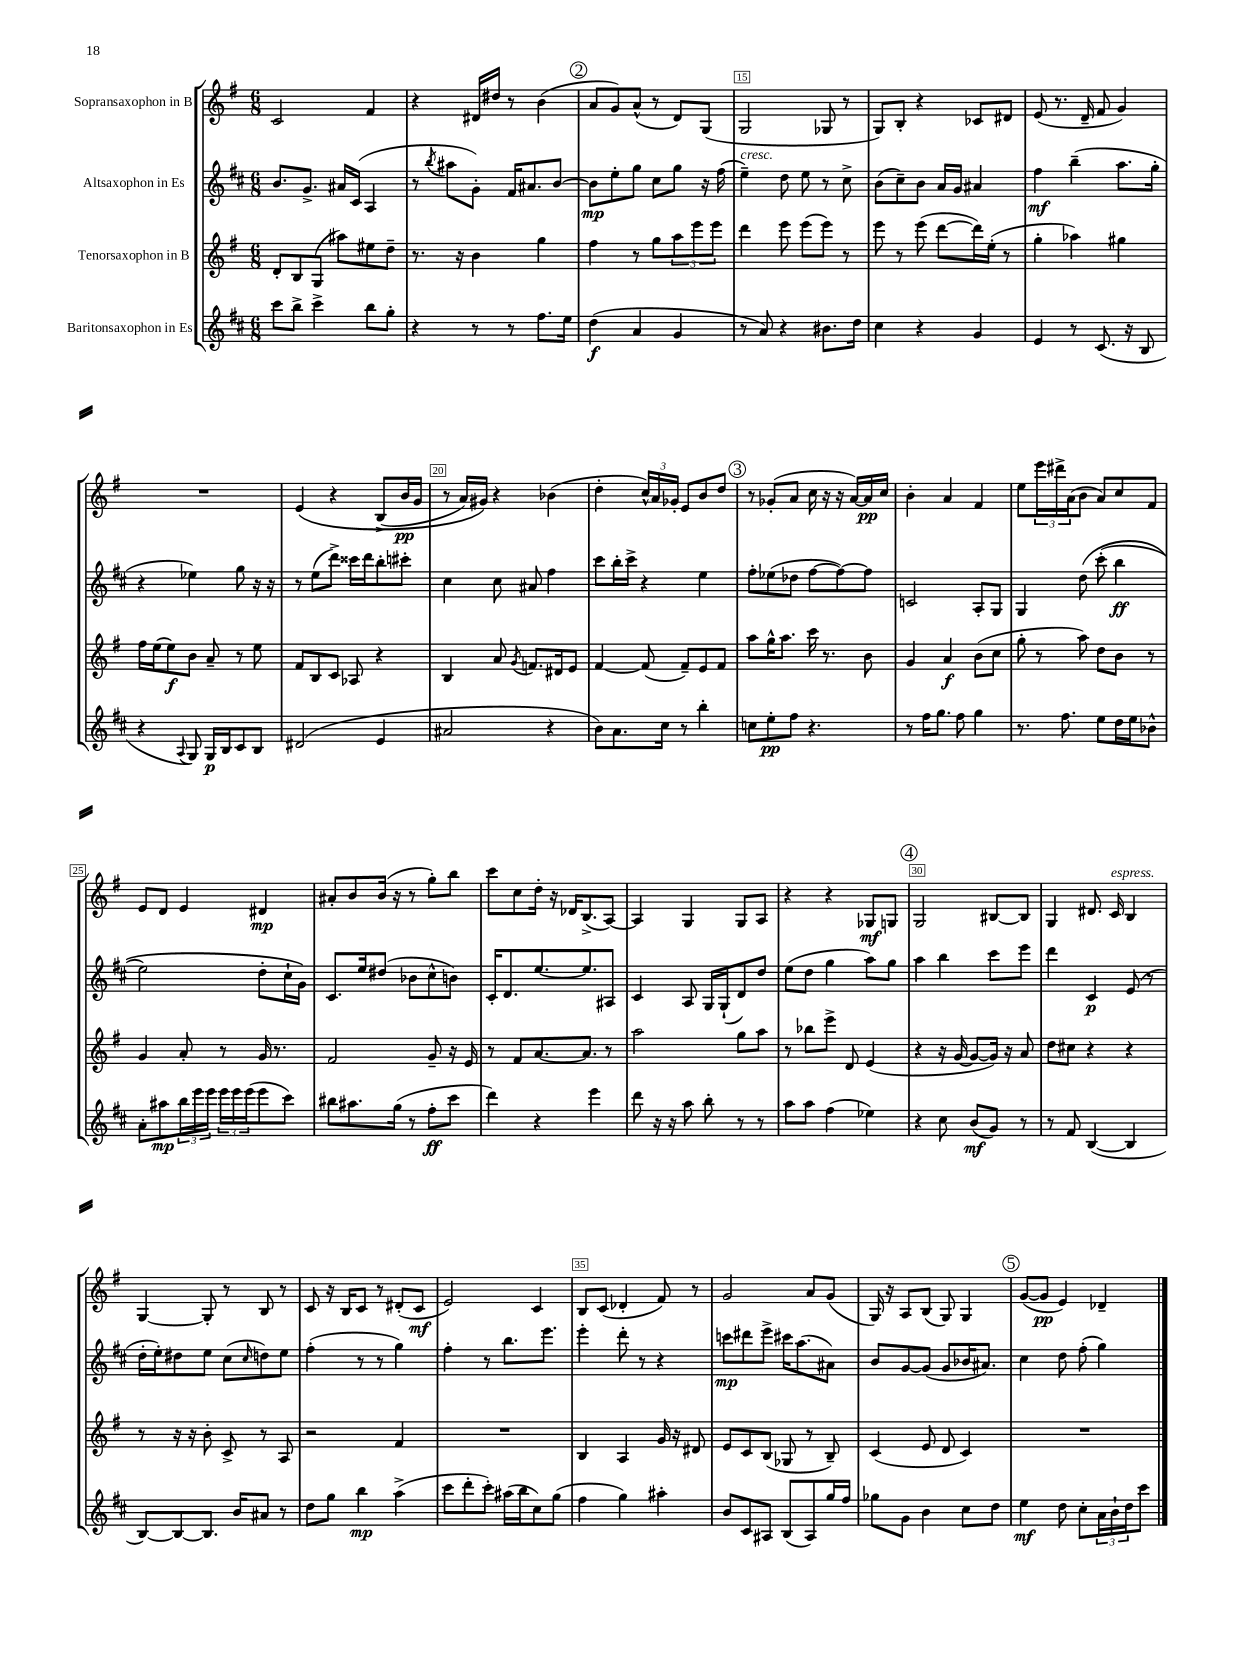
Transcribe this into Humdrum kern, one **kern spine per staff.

**kern	**kern	**kern	**kern
*staff4	*staff3	*staff2	*staff1
*clefG2	*clefG2	*clefG2	*clefG2
*k[f#c#]	*k[f#]	*k[f#c#]	*k[f#]
*M6/8	*M6/8	*M6/8	*M6/8
8ccc#	8d'	8.b	2c
8bb^	8B	.	.
.	.	8.g^	.
4ccc#^	(8G	.	.
.	8aa#)	16a#	.
.	.	(16c#	.
8bb	8ee#	4A	4f#
8gg'	8dd~	.	.
=	=	=	=
4r	8.r	8r	4r
.	.	8qbb	.
.	.	8aa#	.
.	16r	.	.
8r	4b	8g')	16d#
.	.	.	16dd#
8r	.	16f#	8r
.	.	8.a#	.
8.ff#	4gg	.	(4b
.	.	[8b	.
16ee	.	.	.
=	=	=	=
(4dd	4ff#	8b]	8a
.	.	8ee'	8g)
4a	8r	8gg	(8a^^
.	8gg	8cc#	8r
4g	12aa	8gg	8d)
.	12eee	.	.
.	.	16r	(8G
.	12eee	.	.
.	.	(16ff#	.
=	=	=	=
8r	4ddd	4ee~)	2G
8a)	.	.	.
4r	8eee	8dd	.
.	(8eee	8ee	.
8.b#	8eee)	8r	8G-
.	8r	8cc#^	8r
16dd	.	.	.
=	=	=	=
4cc#	8eee	(8b	8G)
.	8r	8cc#~)	8B'
4r	(8eee	8b	4r
.	[8ddd	16a	.
.	.	16g	.
4g	16ddd])	4a#	8c-
.	(16ee'	.	.
.	8r	.	8d#
=	=	=	=
4e	4gg'	4ff#	(8e
.	.	.	8.r
8r	4aa-)	(4bb~	.
.	.	.	16d~
(8.c#	.	.	8f#
.	4gg#	8.aa	4g)
16r	.	.	.
8B	.	.	.
.	.	16gg'	.
=	=	=	=
4r	16ff#	4r	2.r
.	(16ee	.	.
.	8ee)	.	.
8qqA	.	.	.
8G)	8b	4ee-)	.
16G	8a~	.	.
16B	.	.	.
8c#	8r	8gg	.
8B	8ee	16r	.
.	.	16r	.
=	=	=	=
(2d#	8f#	8r	&(4e
.	8B	(8ee	.
.	8c	8ddd^)	4r
.	8A-	16ccc##	.
.	.	16ddd	.
4e	4r	8bb'	(8B^
.	.	8ccc#'	16b
.	.	.	16g
=	=	=	=
2a#	4B	4cc#	8r
.	.	.	16a)
.	.	.	16g#&)
.	8a	8cc#	4r
.	8qg	.	.
.	8.f	8a#	.
4r	.	4ff#	(4b-
.	16d#	.	.
.	8e	.	.
=	=	=	=
8b)	[4f#	8ccc#	4dd'
8.a	.	16bb'	.
.	.	16ccc#^	.
.	(8f#]	4r	24cc^^)
.	.	.	24a
16cc#	.	.	.
.	.	.	24g-'
8r	8f#~)	.	8e
4bb'	8e	4ee	8b
.	8f#	.	8dd
=	=	=	=
8cc	8aa	8ff#'	8r
8ee'	16gg^^	(8ee-	(8g-'
.	8.aa	.	.
8ff#	.	8dd-	8a
4.r	16ccc	[8ff#	16cc
.	8.r	.	16r
.	.	8ff#_)	16r
.	.	.	[16a)
.	8b	8ff#]	16a]
.	.	.	16cc
=	=	=	=
8r	4g	2c	4b'
16ff#	.	.	.
8.gg	.	.	.
.	4a	.	4a
8ff#	.	.	.
4gg	(8b	8A'	4f#
.	8cc	8G	.
=	=	=	=
8.r	8gg'	4G	8ee
.	8r	.	24eee
.	.	.	24ddd#^
8.ff#	.	.	.
.	.	.	(24a
.	8aa)	&(8dd	8b
8ee	8dd	(8ccc#'	8a)
16dd	8b	4bb	8cc
16ee	.	.	.
8b-^^	8r	.	8f#
=	=	=	=
8a'	4g	2ee)	8e
8aa#	.	.	8d
24bb	8a'	.	4e
24eee	.	.	.
24eee	.	.	.
24eee	8r	.	.
24eee	.	.	.
(24eee	.	.	.
8eee	16g	8dd'	4d#
.	8.r	.	.
8ccc#)	.	16cc#`	.
.	.	16g&)	.
=	=	=	=
8bb#	2f#	8.c#	8a#'
8.aa#	.	.	8b
.	.	16ee	.
.	.	(8dd#	(16b
(16gg	.	.	16r
8r	.	8b-	8r
8ff#'	8g~	8cc#^^	8gg')
8ccc#	16r	8b)	8bb
.	16e	.	.
=	=	=	=
4ddd)	8r	16c#'	8ccc
.	.	8.d	.
.	8f#	.	8cc
4r	[8.a	[8.ee	16dd'
.	.	.	16r
.	.	.	16d-
.	8.a]	8.ee]	(8.B^
4eee	.	.	.
.	8r	8A#	[8A)
=	=	=	=
8ddd	2aa	4c#	4A]
16r	.	.	.
16r	.	.	.
8aa	.	8A	4G
8bb'	.	16G	.
.	.	(16G`	.
8r	8gg	8d)	8G
8r	8aa	8dd	8A
=	=	=	=
8aa	8r	(8ee	4r
8aa	8bb-	8dd	.
(4ff#	8eee^	4gg	4r
.	8d	.	.
4ee-)	(4e	8aa)	8G-
.	.	8gg	8G
=	=	=	=
4r	4r	4aa	2G
8cc#	16r	4bb	.
.	[16g	.	.
(8b	8g_	.	.
8g)	16g])	8ccc#	[8B#
.	16r	.	.
8r	8a	8eee	8B#]
=	=	=	=
8r	8dd	4ddd	4G
8f#	8cc#	.	.
([4B	4r	4c#	8.d#
.	.	.	16c
4B]	4r	(8e	4B
.	.	8r	.
=	=	=	=
[8B)	8r	16dd'	[4G
.	.	16ee')	.
8B_	16r	8dd#	.
.	16r	.	.
8.B]	8b'	8ee	8G']
.	8c^	(8cc#	8r
16b	.	.	.
.	.	16qqcc#	.
8a#	8r	8dd)	8B
8r	8A	8ee	8r
=	=	=	=
8dd	2r	(4ff#'	8c
8gg	.	.	16r
.	.	.	16B
4bb	.	8r	8c
.	.	8r	8r
(4aa^	4f#	4gg)	(8d#'
.	.	.	8c
=	=	=	=
8ccc#	2.r	4ff#'	2e)
8ddd'	.	.	.
8ccc#')	.	8r	.
(16aa#	.	8.bb	.
16bb	.	.	.
8cc#)	.	.	4c
.	.	8.eee	.
(8gg	.	.	.
=	=	=	=
4ff#	4B	4eee'	8B
.	.	.	(8c
4gg)	4A	8ddd'	4d-'
.	.	8r	.
4aa#'	16g	4r	8f#)
.	16r	.	.
.	8d#	.	8r
=	=	=	=
8b	8e	8ccc	2g
8c#	8c	8ddd#	.
8A#	(8B	8eee^	.
(8B	8G-	16ccc#	.
.	.	(8.aa	.
8A#)	8r	.	8a
16gg	8B~)	8a#)	(8g
16ff#	.	.	.
=	=	=	=
8gg-	(4c	8b	16G)
.	.	.	16r
8g	.	[8g	8A
4b	8e	(8g]	(8B
.	8d	8g	8G)
8cc#	4c)	16b-	4G
.	.	8.a#)	.
8dd	.	.	.
=	=	=	=
4ee	2.r	4cc#	([8g
.	.	.	8g]
8dd	.	8dd	4e)
8cc#'	.	(8ff#'	.
24a	.	4gg)	4d-~
24b`	.	.	.
24dd	.	.	.
8ccc#	.	.	.
==	==	==	==
*-	*-	*-	*-
